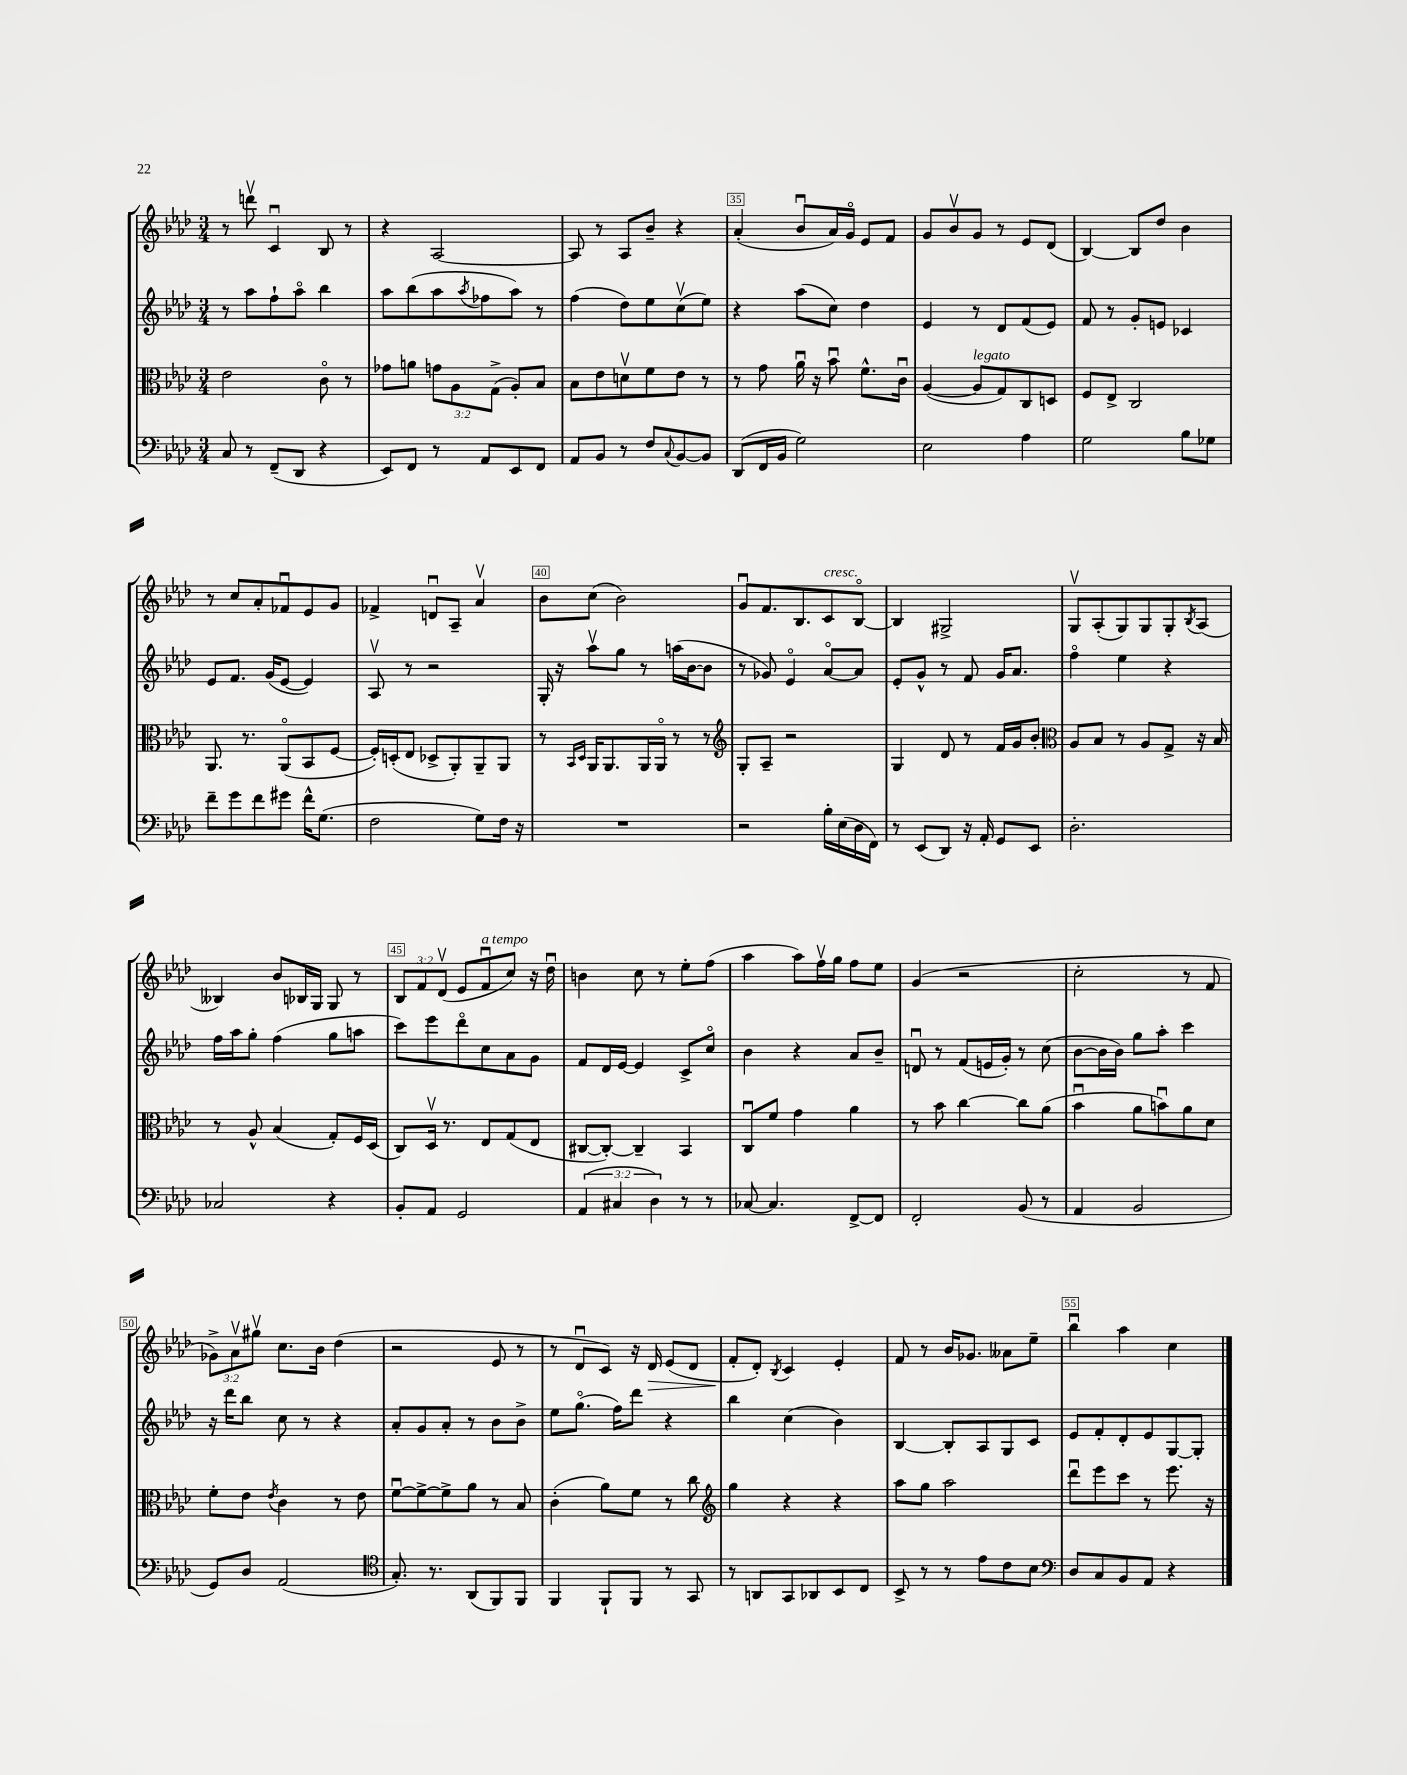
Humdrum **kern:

**kern	**kern	**kern	**kern	**dynam
*part4	*part3	*part2	*part1	*part1
*staff4	*staff3	*staff2	*staff1	*staff1
*clefF4	*clefC3	*clefG2	*clefG2	*
*k[b-e-a-d-]	*k[b-e-a-d-]	*k[b-e-a-d-]	*k[b-e-a-d-]	*
*M3/4	*M3/4	*M3/4	*M3/4	*
=32	=32	=32	=32	=32
8C/	2e-\	8r	8r	.
8r	.	8aa-\L	8dddnv\	.
(8FF~/L	.	8ff`\	4cu/	.
8DD-/J	.	8aa-\J	.	.
4r	8c\	4bb-\	8B-/	.
.	8r	.	8r	.
=33	=33	=33	=33	=33
8EE-/L)	8g-X\L	8aa-\L	4r	.
8FF/J	8an\J	(8bb-\	.	.
8r	12gn\L	8aa-\	[2A-/	.
.	12A-\	.	.	.
.	.	8qaa-/	.	.
8AA-/L	.	8ff-X\	.	.
.	(12G^\J	.	.	.
8EE-/	8A-'/L)	8aa-\J)	.	.
8FF/J	8B-/J	8r	.	.
=34	=34	=34	=34	=34
8AA-/L	8B-\L	(4ff\	8A-/]	.
8BB-/J	8e-\	.	8r	.
8r	8dnv\	8dd-\L)	8A-/L	.
8F/L	8f\	8ee-\	8b-~/J	.
8qqC/	.	.	.	.
[8BB-/	8e-\J	(8ccv\	4r	.
8BB-/J]	8r	8ee-\J)	.	.
=35	=35	=35	=35	=35
(8DD-/L	8r	4r	(4a-'/	.
16FF/L	8g\	.	.	.
16BB-/JJ	.	.	.	.
2G\)	16a-u\	(8aa-\L	8b-u/L	.
.	16r	.	.	.
.	8b-u\	8cc\J)	16a-/L)	.
.	.	.	16g/JJ	.
.	8.f^^\L	4dd-\	8e-/L	.
.	.	.	8f/J	.
.	16cu\Jk	.	.	.
=36	=36	=36	=36	=36
2E-\	([4A-/	4e-/	8g/L	.
.	.	.	8b-v/	.
!	!LO:TX:a:i:t=legato	!	!	!
.	8A-/L]	8r	8g/J	.
.	8G/)	8d-/L	8r	.
4A-\	8C/	(8f/	8e-/L	.
.	8Dn/J	8e-/J)	(8d-/J	.
=37	=37	=37	=37	=37
2G\	8F/L	8f/	[4B-/)	.
.	8E-^/J	8r	.	.
.	2C/	8g'/L	8B-/L]	.
.	.	8en/J	8dd-/J	.
8B-\L	.	4c-X/	4b-\	.
8G-X\J	.	.	.	.
!!LO:LB:g=z
=38	=38	=38	=38	=38
8f~\L	8.AA-/	8e-/L	8r	.
8g\	.	8.f/J	8cc/L	.
.	8.r	.	.	.
8f\	.	.	8a-'/	.
.	.	(16g/KL	.	.
8g#X\J	(8AA-/L	[8e-/J	8f-Xu/	.
16f^^\KL	8BB-/	4e-/])	8e-/	.
(8.G\J	.	.	.	.
.	[8F/J	.	8g/J	.
=39	=39	=39	=39	=39
2F\	16F'/LL])	8A-v/	4f-X^/	.
.	(16Dn'/J	.	.	.
.	8E-/J	8r	.	.
.	8D-X^/L	2r	8dnu/L	.
.	8AA-'/)	.	8A-~/J	.
8G\L)	8AA-~/	.	4a-v/	.
16F\Jk	8AA-/J	.	.	.
16r	.	.	.	.
=40	=40	=40	=40	=40
2.r	8r	16G'/	8b-\L	.
.	.	16r	.	.
.	16qqBB-/LL	.	.	.
.	16qqD-/JJ	.	.	.
.	16AA-/KL	8aa-v\L	(8cc\J	.
.	8.AA-/	.	.	.
.	.	8gg\J	2b-\)	.
.	16AA-/L	8r	.	.
.	16AA-/JJ	.	.	.
.	8r	(16aan\LL	.	.
.	.	[16b-\J	.	.
.	8r	8b-\J]	.	.
=41	=41	=41	=41	=41
*	*clefG2	*	*	*
2r	8G'/L	8r	8gu/L	.
.	8A-~/J	8g-X/)	8.f/	.
.	2r	4e-/	.	.
.	.	.	8.B-/	.
!	!	!	!LO:TX:a:i:t=cresc.	!
16B-'\LL	.	[8a-/L	8c/	.
(16E-\	.	.	.	.
16D-\	.	8a-/J]	[8B-/J	.
16FF\JJ)	.	.	.	.
=42	=42	=42	=42	=42
8r	4G/	8e-'/L	4B-/]	.
(8EE-/L	.	8g^^/J	.	.
8DD-/J)	8d-/	8r	2G#X^/	.
16r	8r	8f/	.	.
16AA-'/	.	.	.	.
8GG/L	16f/LL	16g/KL	.	.
.	16g/J	8.a-/J	.	.
8EE-/J	8b-'/J	.	.	.
=43	=43	=43	=43	=43
*	*clefC3	*	*	*
2.D-'\	8A-/L	4ff\	8Gv/L	.
.	8B-/J	.	(8A-'/	.
.	8r	4ee-\	8G/)	.
.	8A-/L	.	8G/	.
.	8G^/J	4r	8G'/	.
.	.	.	8qB-/	.
.	16r	.	(8A-/J	.
.	16B-/	.	.	.
!!LO:LB:g=z
=44	=44	=44	=44	=44
2C-X/	8r	16ff\LL	4B--X/)	.
.	.	16aa-\J	.	.
.	8A-^^/	8gg'\J	.	.
.	(4B-/	(4ff\	8b-/L	.
.	.	.	16B-X/L	.
.	.	.	16G/JJ	.
4r	8G'/L)	8gg\L	8G/	.
.	16F/L	8aan\J	8r	.
.	(16D-/JJ	.	.	.
=45	=45	=45	=45	=45
8BB-'/L	8C/L)	8ccc\L)	12B-/L	.
.	.	.	12f/	.
8AA-/J	16D-v/Jk	8eee-\	.	.
.	.	.	(12d-v/J	.
.	8.r	.	.	.
2GG/	.	8ddd-\	8e-/L	.
!	!	!	!LO:TX:a:i:t=a tempo	!
.	8E-/L	8cc\	8fu/	.
.	(8G/	8a-\	8cc/J)	.
.	8E-/J	8g\J	16r	.
.	.	.	16dd-u\	.
=46	=46	=46	=46	=46
(6AA-/	[8C#X/L	8f/L	4bn\	.
.	8C#'/J_)	16d-/L	.	.
6C#X/	.	.	.	.
.	.	[16e-/JJ	.	.
.	4C#~/]	4e-/]	8cc\	.
6D-\)	.	.	.	.
.	.	.	8r	.
8r	4BB-/	8c^/L	8ee-'\L	.
8r	.	8cc/J	(8ff\J	.
=47	=47	=47	=47	=47
[8C-X/	8Cu/L	4b-\	4aa-\	.
4.C-/]	8f/J	.	.	.
.	4g\	4r	8aa-\L)	.
.	.	.	16ffv\L	.
.	.	.	16gg\JJ	.
[8FF^/L	4a-\	8a-/L	8ff\L	.
8FF/J]	.	8b-~/J	8ee-\J	.
=48	=48	=48	=48	=48
2FF'/	8r	8dnu/	(4g/	.
.	8b-\	8r	.	.
.	[4cc\	(8f/L	2r	.
.	.	16en/L	.	.
.	.	16g'/JJ)	.	.
(8BB-/	8cc\L]	8r	.	.
8r	(8a-\J	(8cc\	.	.
=49	=49	=49	=49	=49
4AA-/	4b-u\	[8b-\L	2cc'\	.
.	.	16b-\L]	.	.
.	.	16b-\JJ)	.	.
2BB-/	8a-\L	8gg\L	.	.
.	8bnu\)	8aa-'\J	.	.
.	8a-\	4ccc\	8r	.
.	8d-\J	.	8f/	.
!!LO:LB:g=z
=50	=50	=50	=50	=50
8GG/L)	8f'\L	16r	12g-X^\L)	.
.	.	16ddd-\KL	.	.
.	.	.	12a-v\	.
8D-/J	8e-\J	8bb-\J	.	.
.	.	.	12gg#Xv\J	.
.	8qe-/	.	.	.
(2AA-/	4c\	8cc\	8.cc\L	.
.	.	8r	.	.
.	.	.	16b-\Jk	.
.	8r	4r	(4dd-\	.
.	8e-\	.	.	.
=51	=51	=51	=51	=51
*clefC4	*	*	*	*
8.G'/)	[8fu\L	8a-'/L	2r	.
.	8f^\_	8g/	.	.
8.r	.	.	.	.
.	8f^\]	8a-'/J	.	.
(8AA-/L	8a-\J	8r	.	.
8FF/)	8r	8b-\L	8e-/	.
8FF/J	8B-/	8b-^\J	8r	.
=52	=52	=52	=52	=52
4FF/	(4c'\	8ee-\L	8r	.
.	.	(8.gg\J	8d-u/L	.
8FF`/L	8a-\L)	.	8c/J)	.
.	.	16ff\KL)	.	.
8FF/J	8f\J	8ddd-\J	16r	.
!	!	!	!	!LO:HP:b
.	.	.	16d-/	>
8r	8r	4r	(8e-/L	.
8GG/	8cc\	.	8d-/J	.
=53	=53	=53	=53	=53
*	*clefG2	*	*	*
8r	4gg\	4bb-\	8f'/L	.
8AAn/L	.	.	8d-'/J)	]
.	.	.	8qB-/	.
8GG/	4r	(4cc\	4c/	.
8AA-X/	.	.	.	.
8BB-/	4r	4b-\)	4e-'/	.
8C/J	.	.	.	.
=54	=54	=54	=54	=54
8BB-^/	8aa-\L	[4B-/	8f/	.
8r	8gg\J	.	8r	.
8r	2aa-\	8B-'/L]	16b-/KL	.
.	.	.	8.g-X/J	.
8e-\L	.	8A-/	.	.
8c\	.	8G/	8a--X\L	.
8B-\J	.	8c/J	8ee-~\J	.
=55	=55	=55	=55	=55
*clefF4	*	*	*	*
8D-/L	8ddd-u\L	8e-/L	4bb-u\	.
8C/	8eee-\	8f'/	.	.
8BB-/	8ccc\J	8d-'/	4aa-\	.
8AA-/J	8r	8e-/	.	.
4r	8.eee-\	[8G/	4cc\	.
.	.	8G'/J]	.	.
.	16r	.	.	.
==	==	==	==	==
*-	*-	*-	*-	*-
